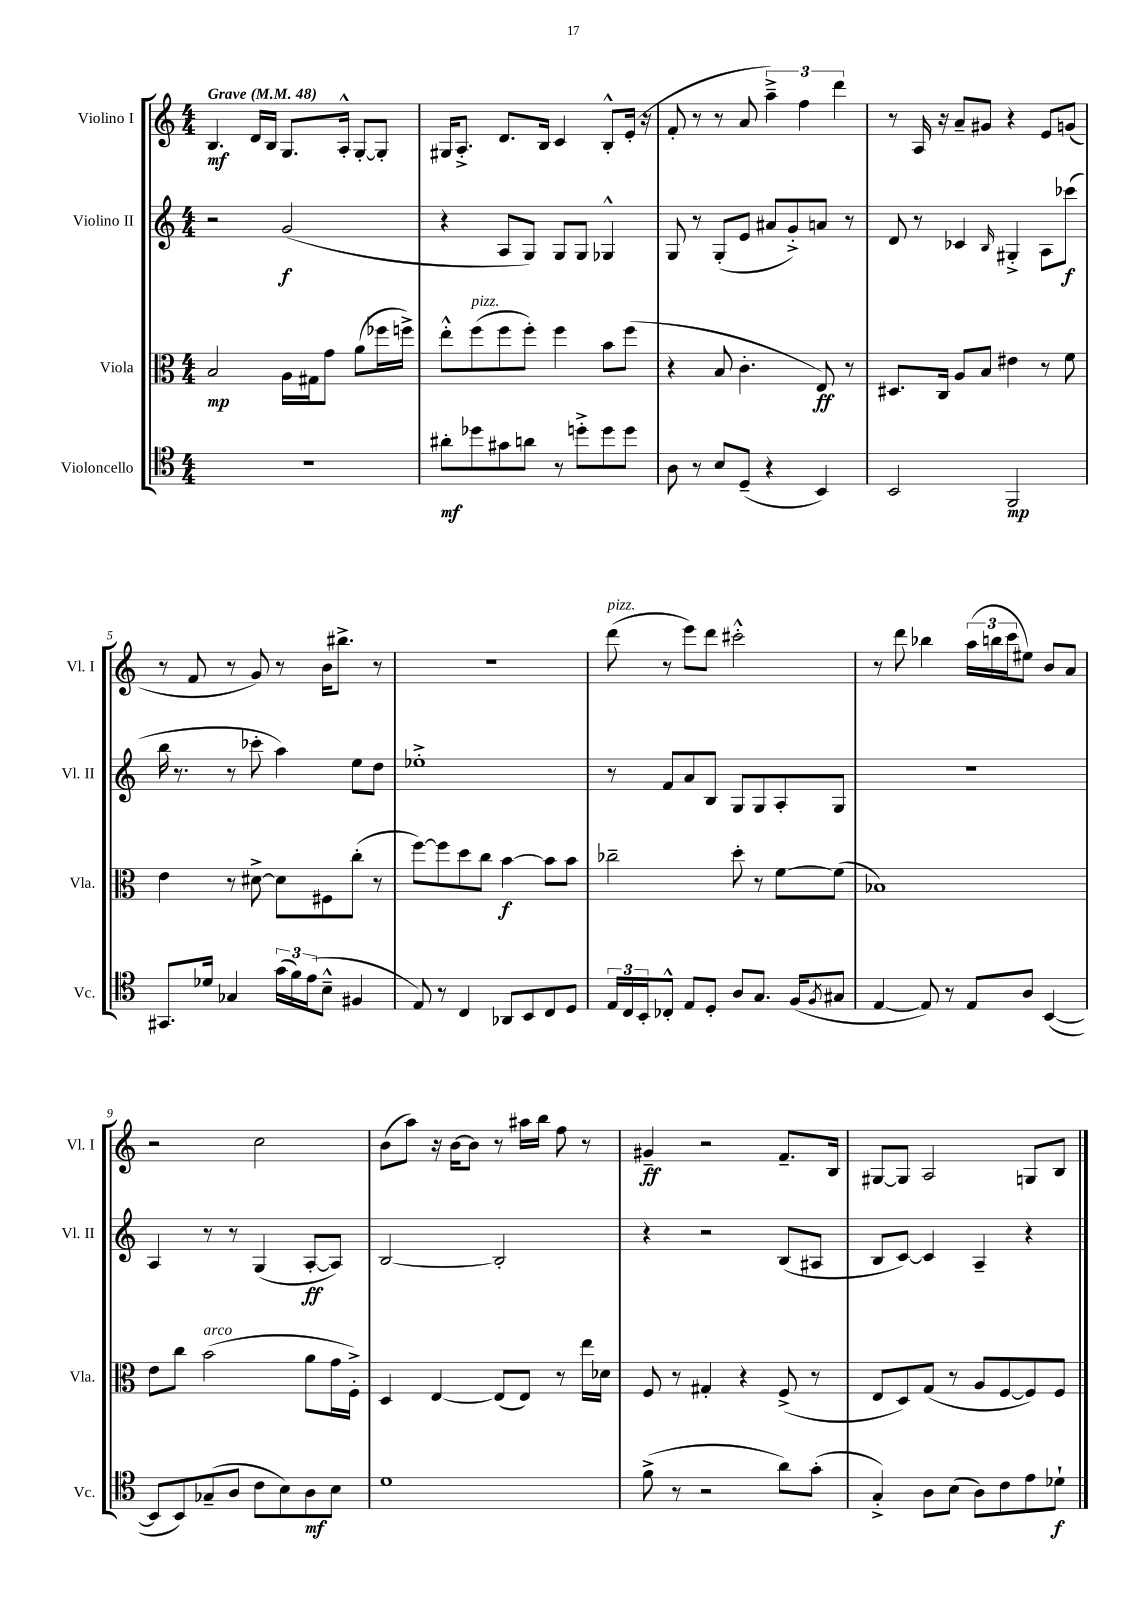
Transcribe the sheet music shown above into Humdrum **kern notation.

**kern	**dynam	**kern	**dynam	**kern	**dynam	**kern	**dynam
*part4	*part4	*part3	*part3	*part2	*part2	*part1	*part1
*staff4	*staff4	*staff3	*staff3	*staff2	*staff2	*staff1	*staff1
*I"Violoncello	*	*I"Viola	*	*I"Violino II	*	*I"Violino I	*
*I'Vc.	*	*I'Vla.	*	*I'Vl. II	*	*I'Vl. I	*
*clefC4	*	*clefC3	*	*clefG2	*	*clefG2	*
*k[]	*	*k[]	*	*k[]	*	*k[]	*
*M4/4	*	*M4/4	*	*M4/4	*	*M4/4	*
*MM48	*	*MM48	*	*MM48	*	*MM48	*
=1	=1	=1	=1	=1	=1	=1	=1
!	!	!	!	!	!	!LO:TX:a:B:t=Grave	!
1r	.	2B/	mp	2r	.	4.B/	mf
.	.	.	.	.	.	16d/LL	.
.	.	.	.	.	.	16B/JJ	.
.	.	16A\LL	.	(2g/	f	8.G/L	.
.	.	16G#X\J	.	.	.	.	.
.	.	8g\J	.	.	.	.	.
.	.	.	.	.	.	16A'^^/Jk	.
.	.	(8a\L	.	.	.	[8G'/L	.
.	.	16ff-X\L	.	.	.	8G'/J]	.
.	.	16ffn^\JJ)	.	.	.	.	.
=2	=2	=2	=2	=2	=2	=2	=2
8a#X'\L	mf	8ee'^^\L	.	4r	.	16G#X/KL	.
.	.	.	.	.	.	8.A'^/J	.
!	!	!LO:TX:a:i:t=pizz.	!	!	!	!	!
8dd-X\	.	(8ff\	.	.	.	.	.
8g#X\	.	8ff\	.	8A/L	.	8.d/L	.
8an\J	.	8ff'\J)	.	8G/J)	.	.	.
.	.	.	.	.	.	16B/Jk	.
8r	.	4ff\	.	8G/L	.	4c/	.
8ddn'^\L	.	.	.	8G/J	.	.	.
8dd\	.	8b\L	.	4G-X^^/	.	8B'^^/L	.
8dd\J	.	(8ff\J	.	.	.	(16e'/Jk	.
.	.	.	.	.	.	16r	.
=3	=3	=3	=3	=3	=3	=3	=3
8A\	.	4r	.	8G/	.	8f'/	.
8r	.	.	.	8r	.	8r	.
8B/L	.	8B/	.	(8G'/L	.	8r	.
(8D~/J	.	4.c'\	.	8e/J	.	8a/	.
4r	.	.	.	8a#X/L	.	6aa~^\)	.
.	.	.	.	8g'^/)	.	.	.
.	.	.	.	.	.	6ff\	.
4BB/)	.	8E/)	ff	8an/J	.	.	.
.	.	.	.	.	.	6ddd\	.
.	.	8r	.	8r	.	.	.
=4	=4	=4	=4	=4	=4	=4	=4
2BB/	.	8.D#X/L	.	8d/	.	8r	.
.	.	.	.	8r	.	16A/	.
.	.	16C/Jk	.	.	.	16r	.
.	.	8A/L	.	4c-X/	.	8a~/L	.
.	.	8B/J	.	.	.	8g#X/J	.
.	.	.	.	16qqB/	.	.	.
2FF/	mp	4e#X\	.	4G#X'^/	.	4r	.
.	.	8r	.	8A\L	.	8e/L	.
.	.	8f\	.	(8ccc-X\J	f	(8gn/J	.
!!LO:LB:g=z
=5	=5	=5	=5	=5	=5	=5	=5
8.GG#X/L	.	4e\	.	16bb\	.	8r	.
.	.	.	.	8.r	.	.	.
.	.	.	.	.	.	8f/	.
16d-X/Jk	.	.	.	.	.	.	.
4G-X/	.	8r	.	8r	.	8r	.
.	.	[8d#X^\	.	8ccc-X'\	.	8g/)	.
(24g\LL	.	8d#\L]	.	4aa\)	.	8r	.
24f\)	.	.	.	.	.	.	.
(24e\J	.	.	.	.	.	.	.
8B~^^\J	.	8F#X\	.	.	.	16b\KL	.
.	.	.	.	.	.	8.bb#X^\J	.
4F#X/	.	(8cc'\J	.	8ee\L	.	.	.
.	.	8r	.	8dd\J	.	8r	.
=6	=6	=6	=6	=6	=6	=6	=6
8E/)	.	[8ff\L)	.	1ee-X'^	.	1r	.
8r	.	8ff\]	.	.	.	.	.
4C/	.	8dd\	.	.	.	.	.
.	.	8cc\J	.	.	.	.	.
8AA-X/L	.	[4b\	f	.	.	.	.
8BB/	.	.	.	.	.	.	.
8C/	.	8b\L]	.	.	.	.	.
8D/J	.	8b\J	.	.	.	.	.
=7	=7	=7	=7	=7	=7	=7	=7
!	!	!	!	!	!	!LO:TX:a:i:t=pizz.	!
24E/LL	.	2cc-X~\	.	8r	.	(8ddd\	.
24C/	.	.	.	.	.	.	.
24BB'/J	.	.	.	.	.	.	.
8C-X'^^/J	.	.	.	8f/L	.	8r	.
8E/L	.	.	.	8a/	.	8eee\L)	.
8D'/J	.	.	.	8B/J	.	8ddd\J	.
8A/L	.	8dd'\	.	8G/L	.	2ccc#X'^^\	.
8.G/J	.	8r	.	8G/	.	.	.
.	.	[8f\L	.	8A'/	.	.	.
(16F/KL	.	.	.	.	.	.	.
8qF/	.	.	.	.	.	.	.
8G#X/J	.	(8f\J]	.	8G/J	.	.	.
=8	=8	=8	=8	=8	=8	=8	=8
[4E/	.	1B-X)	.	1r	.	8r	.
.	.	.	.	.	.	8ddd\	.
8E/])	.	.	.	.	.	4bb-X\	.
8r	.	.	.	.	.	.	.
8E/L	.	.	.	.	.	(24aa\LL	.
.	.	.	.	.	.	24bbn\	.
.	.	.	.	.	.	24ccc\J	.
8A/J	.	.	.	.	.	8ee#X\J)	.
([4BB/	.	.	.	.	.	8b/L	.
.	.	.	.	.	.	8a/J	.
!!LO:LB:g=z
=9	=9	=9	=9	=9	=9	=9	=9
8BB/L]	.	8e\L	.	4A/	.	2r	.
8BB/)	.	8cc\J	.	.	.	.	.
!	!	!LO:TX:a:i:t=arco	!	!	!	!	!
(8G-X~/	.	(2b\	.	8r	.	.	.
8A/J	.	.	.	8r	.	.	.
8c\L	.	.	.	(4G/	.	2cc\	.
8B\)	.	.	.	.	.	.	.
8A\	mf	8a\L	.	[8A'/L	ff	.	.
8B\J	.	16g\L	.	8A/J])	.	.	.
.	.	16F'^\JJ)	.	.	.	.	.
=10	=10	=10	=10	=10	=10	=10	=10
1d	.	4D/	.	[2B/	.	(8b\L	.
.	.	.	.	.	.	8aa\J)	.
.	.	[4E/	.	.	.	16r	.
.	.	.	.	.	.	[16b\KL	.
.	.	.	.	.	.	8b\J]	.
.	.	(8E/L]	.	2B'/]	.	8r	.
.	.	8E/J)	.	.	.	16aa#X\LL	.
.	.	.	.	.	.	16bb\JJ	.
.	.	8r	.	.	.	8ff\	.
.	.	16ee\LL	.	.	.	8r	.
.	.	16d-X\JJ	.	.	.	.	.
=11	=11	=11	=11	=11	=11	=11	=11
(8f^\	.	8F/	.	4r	.	4g#X~/	ff
8r	.	8r	.	.	.	.	.
2r	.	4G#X'/	.	2r	.	2r	.
.	.	4r	.	.	.	.	.
8a\L)	.	(8F^/	.	(8B/L	.	8.f~/L	.
(8g'\J	.	8r	.	8A#X/J	.	.	.
.	.	.	.	.	.	16B/Jk	.
=12	=12	=12	=12	=12	=12	=12	=12
4G'^/)	.	8E/L	.	8B/L	.	[8G#X/L	.
.	.	8D/)	.	[8c/J)	.	8G#/J]	.
8A\L	.	(8G/J	.	4c/]	.	2A/	.
(8B\J	.	8r	.	.	.	.	.
8A\L)	.	8A/L	.	4A~/	.	.	.
8c\	.	[8F/	.	.	.	.	.
8e\	.	8F/])	.	4r	.	8Gn/L	.
8d-X`\J	f	8F/J	.	.	.	8B/J	.
==	==	==	==	==	==	==	==
*-	*-	*-	*-	*-	*-	*-	*-
